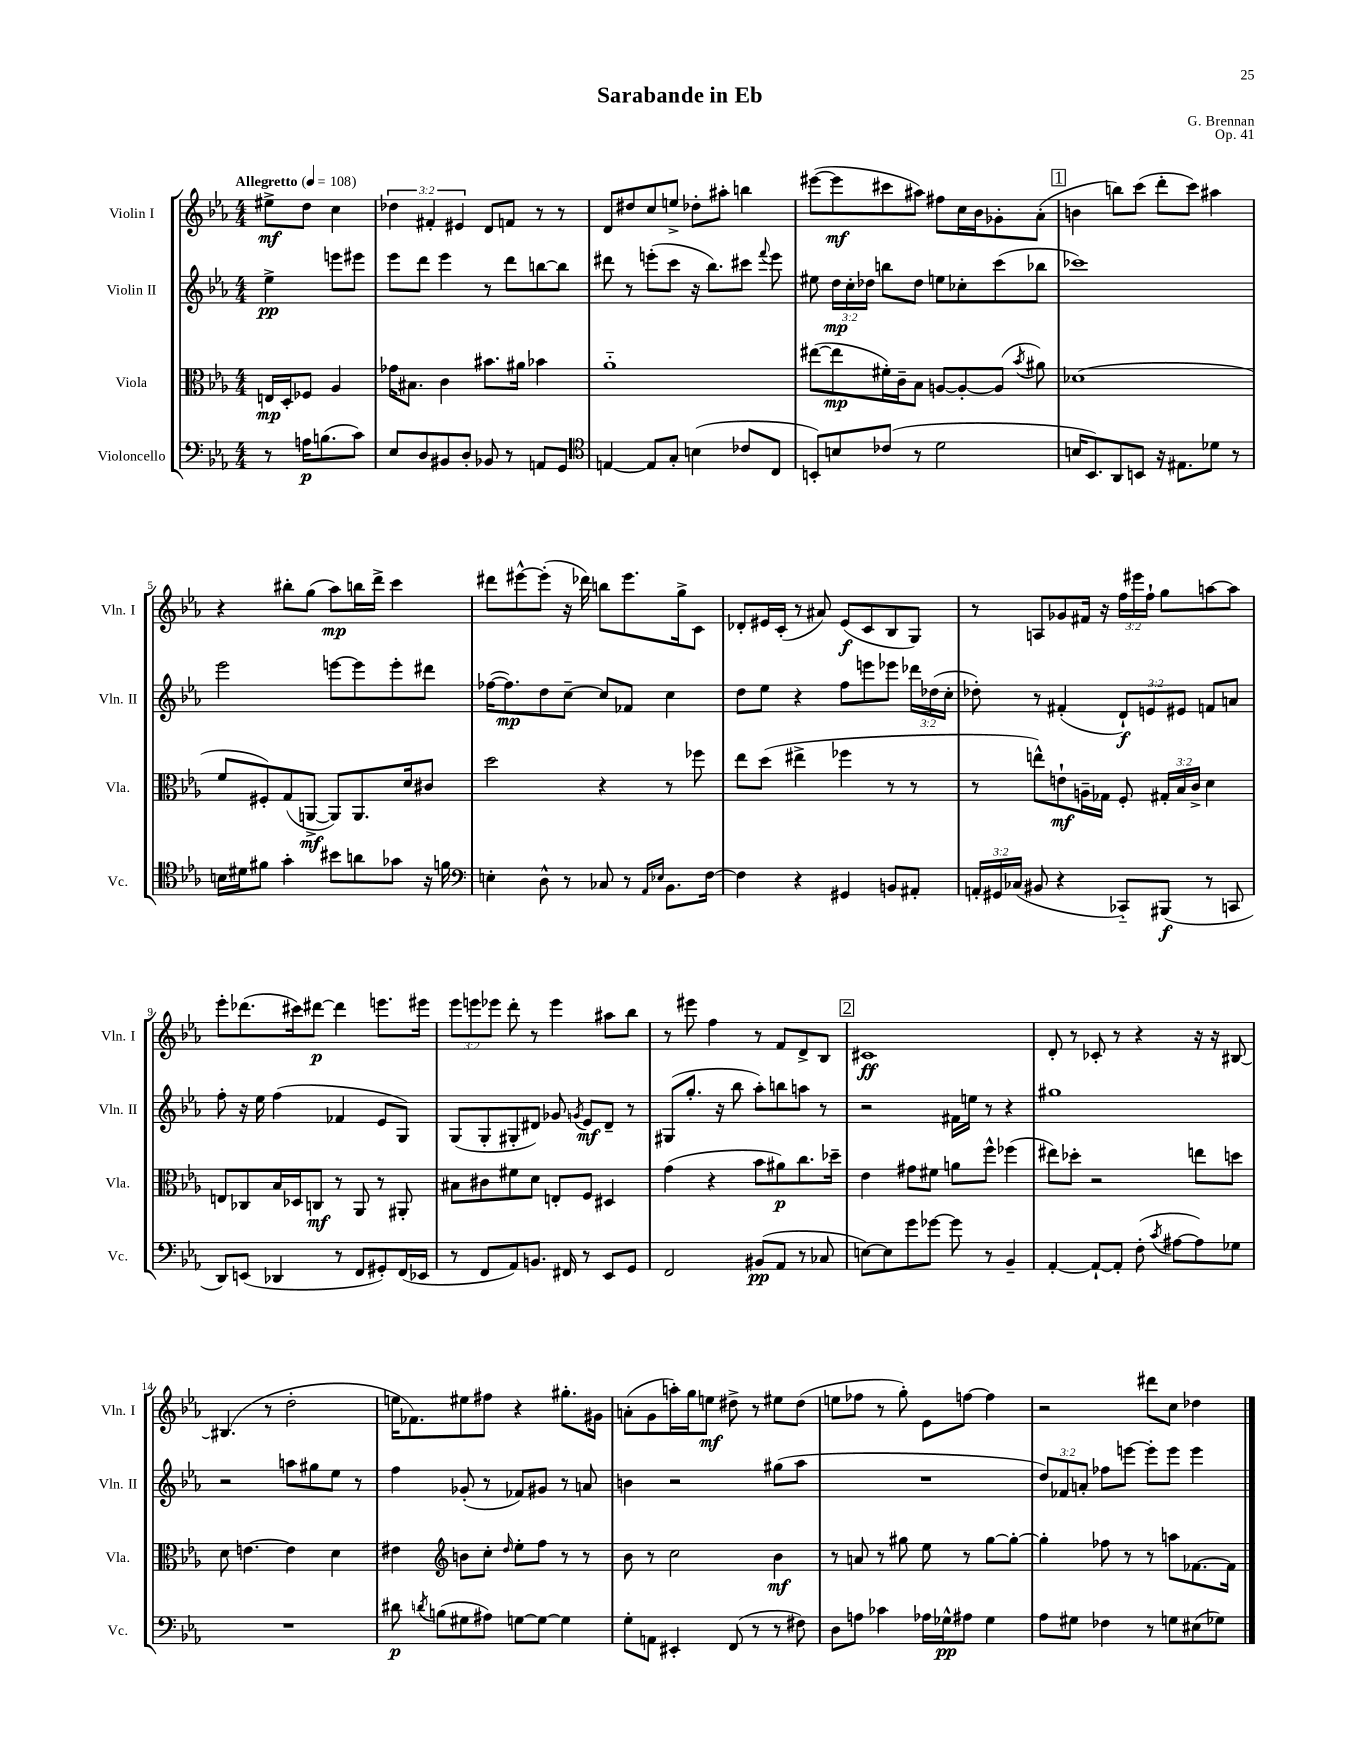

**kern	**kern	**kern	**kern
*staff4	*staff3	*staff2	*staff1
*clefF4	*clefC3	*clefG2	*clefG2
*k[b-e-a-]	*k[b-e-a-]	*k[b-e-a-]	*k[b-e-a-]
*M4/4	*M4/4	*M4/4	*M4/4
*MM108	*MM108	*MM108	*MM108
8r	16E/LL	4ee-^\	8ee#^\L
.	16D'/J	.	.
16A\LK	8F-/J	.	8dd\J
(8.B\	.	.	.
.	4A-/	8eee\L	4cc\
8c\J)	.	8eee#\J	.
=	=	=	=
8E-/L	16g-\LK	8eee-\L	6dd-\
.	8.B#\J	.	.
8D/	.	8ddd\J	.
.	.	.	6f#'/
8BB#/	4c\	4eee-\	.
.	.	.	6e#/
8D'/J	.	.	.
8BB-/	8.b#\L	8r	8d/L
8r	.	8ddd\L	8f/J
.	16a#\Jk	.	.
8AA/L	4b-\	[8bb\	8r
8GG/J	.	8bb\]J	8r
=	=	=	=
*clefC4	*	*	*
[4E/	1a-'~	8ddd#\	8d/L
.	.	8r	8dd#/
8E/]L	.	(8eee'\L	8cc/
8G'/J	.	8ccc\J	8ee^/J
(4B\	.	16r	8dd-'\L
.	.	8.bb-\L)	.
.	.	.	8aa#'\J
8c-/L	.	8ccc#\J	4bb\
.	.	8qqfff/	.
8C/J	.	8eee\	.
=	=	=	=
8BB'/L)	([8ee#\L	8ee#\	([8eee#\L
8B/	8ee#\]	24dd\LL	8eee#\]
.	.	24cc'\	.
.	.	24dd-\JJ	.
(8c-/J	16f#'\L)	8bb\L	8ccc#\
.	16c~\J	.	.
8r	8B-\J	8dd-\J	8aa#\J)
2d\	[8A/L	8ee\L	8ff#\L
.	8A'/_	8cc-'\	16cc\L
.	.	.	16b-\J
.	(8A/]J	(8ccc\	8g-'\
.	8qb-/	.	.
.	8a#\)	8bb-\J	(8a-'\J
=	=	=	=
16B/LK	(1d-	1ccc-)	4b\
8.BB-/)	.	.	.
8AA-/	.	.	8bb\L)
8BB/J	.	.	(8ccc\J
16r	.	.	8ddd'\L
8.E#\L	.	.	.
.	.	.	8ccc\J)
8d-\J	.	.	4aa#\
8r	.	.	.
=	=	=	=
16B\LL	8f/L	2eee-\	4r
16d#\J	.	.	.
8f#\J	8F#'/)	.	.
4g'\	(8G/	.	8bb#'\L
.	[8AA^/J	.	(8gg\J
8b#\L	8AA/]L)	[8eee\L	8aa-\L)
8a\	8.AA/	8eee\]	16bb\L
.	.	.	16ddd^\JJ
8g-\J	.	8eee'\	4ccc\
.	16d/k	.	.
16r	8c#/J	8ddd#\J	.
16f\	.	.	.
=	=	=	=
*clefF4	*	*	*
4E'\	2dd\	([16ff-\LK	8ddd#\L
.	.	8.ff-\])	.
.	.	.	[8eee#^^\
8D^^\	.	8dd\	(8eee#'\]J
8r	.	[8cc~\J	16r
.	.	.	16ddd-\)
8C-/	4r	8cc/]L	8bb\L
8r	.	8f-/J	8.eee#\
16qqAA-/LL	.	.	.
16qqE-/JJ	.	.	.
8.BB-\L	8r	4cc\	.
.	.	.	16gg^\k
.	8ff-\	.	8c\J
[16F\Jk	.	.	.
=	=	=	=
4F\]	8ee-\L	8dd\L	8d-'/L
.	(8dd\J	8ee-\J	16e#/L
.	.	.	(16c'/JJ
4r	4ee#^\	4r	8r
.	.	.	8a#/)
4GG#/	4ff-\	8ff\L	(8e#/L
.	.	8eee\	8c/
8BB/L	8r	8eee-\J	8B-/
8AA#'/J	8r	24ddd-\LL	8G/J)
.	.	(24dd-\	.
.	.	24cc'\JJ	.
=	=	=	=
24AA'/LL	8r	8dd-'\)	8r
24GG#/	.	.	.
(24C-/JJ	.	.	.
8BB#/	8ee^^\L)	8r	8A/L
4r	8e`\	(4f#'/	8g-/
.	16A~\L	.	16f#/Jk
.	16G-\JJ	.	16r
8CC-'~/L)	8F'/	12d`/L)	24ff\LL
.	.	.	24eee#\
.	.	12e/	24ff`\JJ
(8BBB#/J	24G#'/LL	.	8gg\L
.	24B-/	12e#/J	.
.	24c^/JJ	.	.
8r	4d\	8f/L	[8aa\
8CC/	.	8a/J	8aa\]J
=	=	=	=
8DD/L)	8E/L	8ff'\	8eee-'\L
(8EE/J	8C-/	16r	(8.ddd-\
.	.	16ee-\	.
4DD-/	16B-/L	(4ff\	.
.	16D-/J	.	16ccc#\k)
.	8C/J	.	[8ddd#\J
8r	8r	4f-/	4ddd#\]
8FF/L	8AA-/	.	.
8GG#'/)	8r	8e-/L	8.eee\L
(16FF/L	8AA#'/	8G/J)	.
16EE-/JJ	.	.	16eee#\Jk
=	=	=	=
8r	8B#\L	(8G/L	12eee-\L
.	.	.	12eee\
8FF/L	8c#\	8G'/	.
.	.	.	12eee-\J
8AA-/)	8f#\	8G#'/	8ddd'\
8.BB/J	8d\J	8d#/J)	8r
.	8E'/L	8g-/	4eee-\
16FF#/	.	.	.
.	.	8qg/	.
8r	8F/J	8e-/L	.
8EE-/L	4D#/	8d#~/J	8aa#\L
8GG/J	.	8r	8bb-\J
=	=	=	=
2FF/	(4g\	(8G#/L	8r
.	.	8.gg'/J	8eee#\
.	4r	.	4ff\
.	.	16r	.
.	.	8bb-\	.
(8BB#/L	8b-\L	8aa-'\L)	8r
8AA-/J	8a#\)	8bb\	8f/L
8r	8.cc\	8aa\J	8d^/
8C-/	.	8r	8B-/J
.	16dd-~\Jk	.	.
=	=	=	=
[8E\L)	4e-\	2r	1c#
8E\]	.	.	.
8g\	8g#\L	.	.
[8g-\J	8f#\J	.	.
8g-\]	8a\L	16f#\LL	.
.	.	16ee\JJ	.
8r	8ff^^\J	8r	.
4BB-~/	(4ff-\	4r	.
=	=	=	=
[4AA-'/	8ee#\L)	1gg#	8d'/
.	8dd-'\J	.	8r
8AA-`/_L	2r	.	8c-'/
8AA-'/]J	.	.	8r
(8F'\	.	.	4r
8qc/	.	.	.
[8A#\L	.	.	.
8A#\])	8ee\L	.	16r
.	.	.	16r
8G-\J	8dd\J	.	[8B#/
=	=	=	=
1r	8d\	2r	(4.B#/]
.	[4.e\	.	.
.	.	.	8r
.	4e\]	8aa\L	2dd'\
.	.	8gg#\	.
.	4d\	8ee-\J	.
.	.	8r	.
=	=	=	=
8d#\	4e#\	4ff\	16ee\LK
.	.	.	8.f-\)
8qd/	.	.	.
(8B\L	.	.	.
*	*clefG2	*	*
8G#\	8b\L	(8g-'/	8ee#\
8A#\J)	8cc'\J	8r	8ff#\J
.	16qqdd/	.	.
[8G\L	8ee-'\L	8f-/L)	4r
8G\_J	8ff\J	8g#/J	.
4G\]	8r	8r	8.gg#'\L
.	8r	8a/	.
.	.	.	16g#\Jk
=	=	=	=
8G'\L	8b-\	4b\	(8a'\L
8AA\J	8r	.	8g\
4EE#'/	2cc\	2r	16aa'\L)
.	.	.	16gg\J
.	.	.	8ee\J
(8FF/	.	.	8dd#^\
8r	.	.	8r
8r	4b-\	(8gg#\L	8ee#\L
8F#\)	.	8aa-\J	(8dd#\J
=	=	=	=
8D\L	8r	1r	8ee\L
8A\J	8a/	.	8ff-\J
4c-\	8r	.	8r
.	8gg#\	.	8gg'\)
16A-\LL	8ee-\	.	8e-\L
16G-^^\J	.	.	.
8A#\J	8r	.	[8ff\J
4G-\	[8gg#\L	.	4ff\]
.	8gg#'\_J	.	.
=	=	=	=
8A-\L	4gg#'\]	12dd/L)	2r
.	.	12f-/	.
8G#\J	.	.	.
.	.	12a'/J	.
4F-\	8ff-\	8ff-\L	.
.	8r	[8eee\J	.
8r	8r	8eee'\]L	8ddd#\L
8G\L	8aa\L	8eee\J	8cc\J
(8E#\	[8.f-\	4eee\	4dd-\
8G-\J)	.	.	.
.	16f-\]Jk	.	.
==	==	==	==
*-	*-	*-	*-
